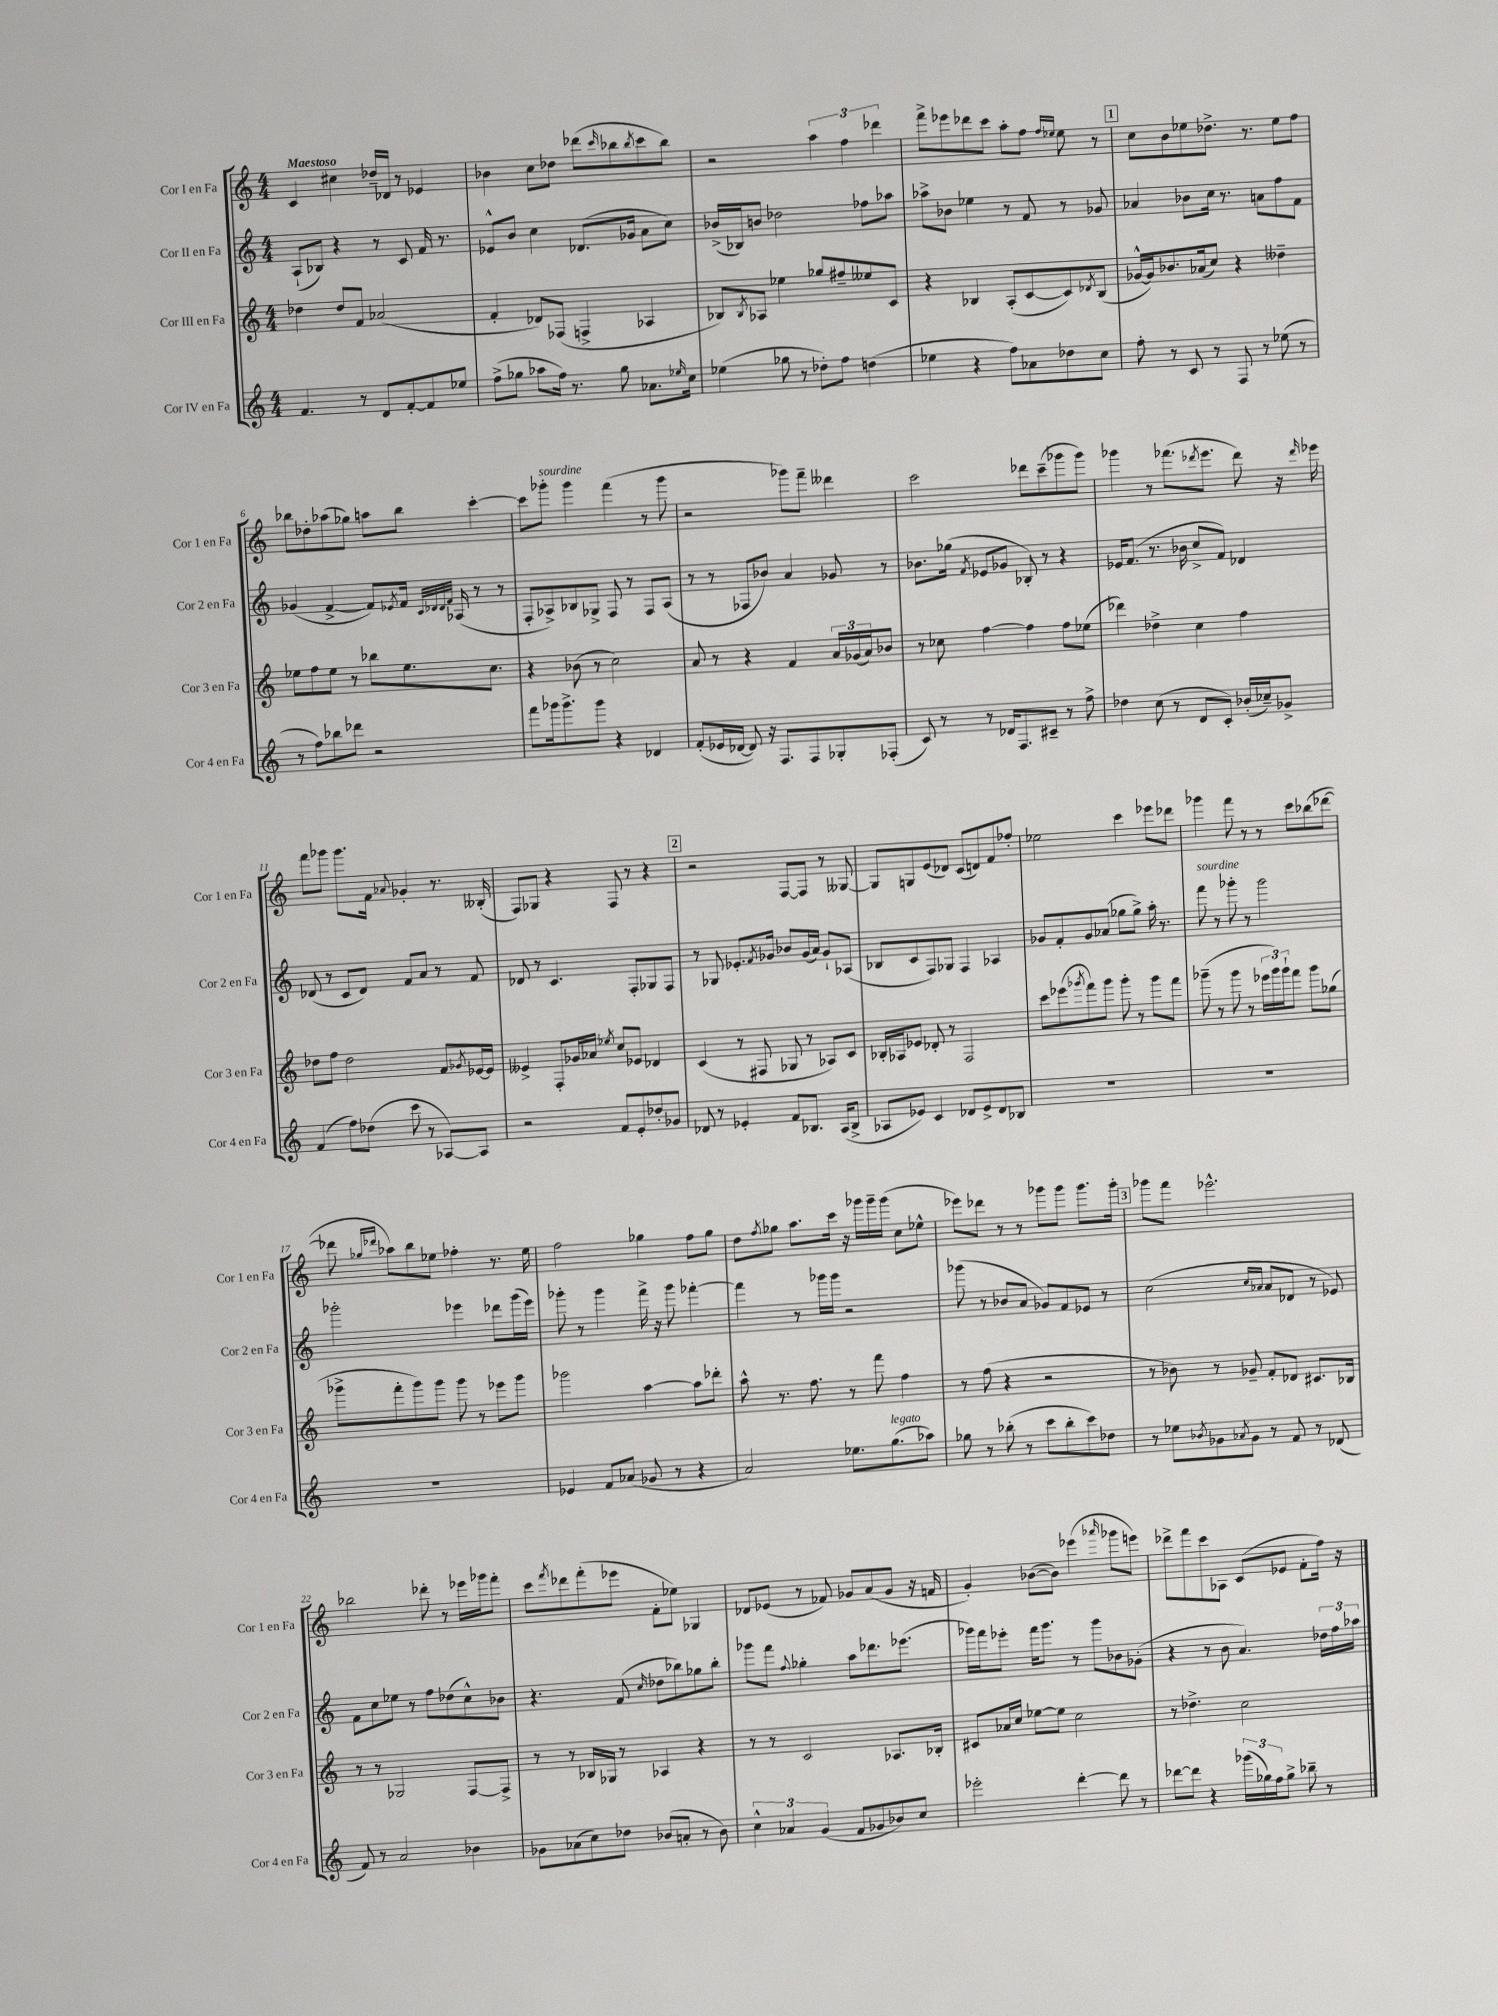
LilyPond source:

<<
\new StaffGroup <<
\new Staff = "s0" \with { instrumentName = "Cor I en Fa" shortInstrumentName = "Cor 1 en Fa" } {
    \clef treble \key c \major \numericTimeSignature \time 4/4 \tempo "Maestoso"
    c'4 cis''4 des''16-- des'16 r8 ees'4 |
    bes'4 c''8 des''8 des'''8( \grace { c'''16 } bes''8 \acciaccatura { bes''8 } c'''8 bes''8) |
    r2 \tuplet 3/2 { a''4 f''4 des'''4 } |
    f'''8-> ees'''8 des'''8 c'''8 a''8-. f''8 \grace { f''16 ees''16 } ees''8 r8 |
    \mark \markup { \box "1" } c''8 b'8 ees''8 des''8.-> r8. ees''8 f''8 |
    bes''8 des''8-. aes''8( ges''8) a''8 bes''8 c'''4~-. |
    c'''8 ges'''8-.^\markup { \italic "sourdine" } ges'''4 f'''4( r8 ges'''8 |
    r2 ges'''8) f'''8-- deses'''4 |
    c'''2 des'''8 c'''8--( ges'''8 ges'''8) |
    ges'''4 r8 fes'''8.( \acciaccatura { des'''8 } e'''8. des'''8) r16 \grace { des'''16 } ees'''16 |
    f'''8 ges'''8 ges'''8. f'16 \appoggiatura { aes'8 } ges'4-. r8. beses16-.( |
    f8) ges8 r4 f8 r8 r4 |
    \mark \markup { \box "2" } r2 f8~ f8 r8 geses8~ |
    geses8 g8 e'8( des'8) c'8( d'8) f'8 fes''8-. |
    ees''2 c'''4 ees'''8 des'''8 |
    ges'''4 f'''8 r8 r8 c'''8 bes''8( des'''8~ |
    des'''8 \grace { ges''16 des'''16 } aes''8) b''8 ees''8 fes''4-. r8. ees''16 |
    f''2 ges''4 f''8 ges''8 |
    d''8 \acciaccatura { f''8 } ges''8 a''8. c'''16 r16 ges'''16 ges'''16-- ges'''16( c''8 ees''8-^ |
    ees'''8) des'''8 r8 r8 ges'''8 ges'''8 ges'''8. ges'''16-. |
    \mark \markup { \box "3" } ges'''8 f'''8 ees'''2.-^ |
    bes''2 des'''8-. r8 ees'''16 ges'''16 f'''8-. |
    c'''8 \acciaccatura { f'''8 } des'''8 f'''8-.( ees'''8 f'8-. ees''8) ges4 |
    des'8 ees'8( r8 fes'8) ges'8 a'8( ges'8 r16 f'16 |
    g'4-.) bes'8~( bes'8) ees'''4( \grace { aes'''16 } ges'''8 e'''8) |
    des'''8-> f'''8 c'''8 aes8 c'8( ees'8 f'8-. f''16) r16 \bar "|." |
}
\new Staff = "s1" \with { instrumentName = "Cor II en Fa" shortInstrumentName = "Cor 2 en Fa" } {
    \clef treble \key c \major \numericTimeSignature \time 4/4
    a8-!( bes8) r4 r8 c'8 f'16 r8. |
    ees'8-^ b'8 c''4 des'8.( ges'16 a'8 c''8) |
    bes'16->( bes16) b'8 des''2 fes''8 aes''8 |
    aes''8-> bes'8 ees''4 r8 f'8 r8 ges'8 |
    \mark \markup { \box "1" } aes'4 bes'8 c''16 r8. a'8 f''8 f'8 |
    ges'4( f'4~-> f'8) \acciaccatura { ees'8 } f'16 \grace { c'32 des'32 des'32 f'32 } aes16( r8 r8 |
    f8-. aes8->) bes8 ges8-> f8 r8 f8 aes8( |
    r8 r8 fes8 bes'8) a'4 ges'8 r8 |
    bes'8. ges''16( \acciaccatura { f'8 } ees'8 ges'8 bes8-.) r8 r4 |
    ees'16 f'8.( r8. bes'16 c''8-> f'8) des'4 |
    des'8( r8 c'8 des'8) f'8 a'8 r8 f'8 |
    des'8 r8 c'4. f8-. ges8 f8 |
    \mark \markup { \box "2" } r8 ges8 ees'8.-. \acciaccatura { f'8 } ges'16 bes'8 ges'16( a'16) ges'8-! aes8( |
    bes8 c'8 f8) ges8 f4 aes4 |
    ges'8 f'8-. ges'8 aes'8( ges''8 ges''8->) a''16-. r8. |
    f'''8^\markup { \italic "sourdine" } r8 ges'''8-. r8 ges'''2 |
    ges'''2-. ees'''4 des'''8 ges'''16( ees'''16) |
    ges'''8-. r8 ges'''4 f'''16-> r16 ges'''8 fes'''4~-. |
    fes'''4 r8 ges'''16 ges'''16 r2 |
    ges'''8( r8 bes'8 a'8 ges'8) f'8 ees'8 r8 |
    \mark \markup { \box "3" } c''2( \grace { c''16 aes'16 } aes'8 des'8 r8 ees'8) |
    f'8 c''8 ees''8 r8 f''8 des''8( c''8-^) bes'8 |
    r4. f'8( \grace { c''16 } des''8 bes''8) ges''8 bes''8-. |
    ges'''8 f'''8 \appoggiatura { f''8 } ges''4-. a''8 des'''8. ees'''8.( |
    ges'''16) f'''16 ees'''8-. f'''16 ges'''8. r8 ges'''8 bes'8 ges'8-.( |
    r4 r8 b'8 a'4.) \tuplet 3/2 { des''16 f''16 aes''16 } \bar "|." |
}
\new Staff = "s2" \with { instrumentName = "Cor III en Fa" shortInstrumentName = "Cor 3 en Fa" } {
    \clef treble \key c \major \numericTimeSignature \time 4/4
    des''4 des''8 f'8 aes'2( |
    f'4-. des'8) fes8( f4-> aes4 |
    bes8) \acciaccatura { bes8 } aes8 ees''4 ges''8 fis''8-- eeses''8 c'8 |
    r4 bes4 a8-.( c'8~ c'8) \acciaccatura { des'8 } bes8( |
    \mark \markup { \box "1" } ges'16~-^ ges'16) bes'8. aes'16( c''8) r4 deses''4-- |
    ees''8 f''8 ees''8 r8 bes''8 ees''8. c''8. |
    r4 bes'8( r8 c''2) |
    a'8 r8 r4 f'4 \tuplet 3/2 { a'16 ges'16( a'16) } bes'8 |
    r8 ces''8 f''4~ f''4 f''8 ees''8( |
    des'''4) des''4-> c''4 f''4 |
    des''8 f''8 des''2 f'8 \acciaccatura { ges'8 } ees'16~ ees'16 |
    eeses'4-> f8-. ges'16 aes'16 \acciaccatura { ees''8 } c''8 ees'8 des'4 |
    \mark \markup { \box "2" } c'4( r8 fis8 ges8 r8 aes8) c'8 |
    bes16-. aes16 ees'8 des'8-. r8 f2 |
    c'''8 ees'''8( \acciaccatura { ges'''8 } f'''8) ges'''8 ges'''8-. r8 ges'''8 f'''8 |
    ges'''8--( r8 ges'''8 r8 \tuplet 3/2 { ees'''16 ges'''16) ges'''16-! } f'''8 ges'''8 ges''8( |
    ges'''8-> f'''8-. ges'''8) ges'''8 ges'''8 r8 ees'''8 ges'''8 |
    ges'''2 a''4~ a''8 des'''8-. |
    a''8-^ r8. f''8. r8 f'''8 f''4 |
    r8 f''8( r4 r2 |
    \mark \markup { \box "3" } r8 bes'8) r8 ges'8-- f'8-. des'8 cis'8. bes16 |
    r8 r8 ges2 f8~ f8-> |
    r8 r8 bes16 ges16 r8 aes4 r4 |
    r8 r8 c'2 aes8. bes16-. |
    cis'8 aes'16 c''16 ees''8~ ees''8 c''2 |
    r8 des''4.-> c''2 \bar "|." |
}
\new Staff = "s3" \with { instrumentName = "Cor IV en Fa" shortInstrumentName = "Cor 4 en Fa" } {
    \clef treble \key c \major \numericTimeSignature \time 4/4
    f'4. r8 d'8 f'8~-. f'8 ees''8 |
    f''8->( ges''8 aes''8 f''16) r8. ges''8 aes'8. \grace { ees''16 } c''16 |
    ees''4( ges''8 r8 des''8-.) f''8 d''4( |
    ees''4 r4 f''8) aes'8 des''8 c''8 |
    \mark \markup { \box "1" } f''8-. r8 c'8 r8 f8 r8 ees''8( r8 |
    r8 f''8) bes''8 des'''8 r2 |
    f'''8 ges'''16 ges'''8.-> ges'''8 r4 des'4 |
    f'8-.( ees'16 des'16~ des'8) r16 f8. f8 ges8-. fes8-.( |
    c'8) r8 r8 des'16 f8. cis'8-- r8 f''8-> |
    des''4 c''8( r8 d'8 c'8-.) bes'16-.( ces''16--) ges'8-> |
    f'4( f''8) des''8( c'''8 r8 aes8~) aes8 |
    r2 f'8 e'8-. des''8-. ges'8 |
    \mark \markup { \box "2" } des'8 r8 ees'4-. f'8 bes8. a16( bes8-> |
    aes8 ees'8) c'4 des'8 ees'8-> des'8 bes8 |
    R1 |
    R1 |
    R1 |
    ees'4 f'8 aes'8( ges'8 r8 r4 |
    a'2) ees''8. g''8.^\markup { \italic "legato" }( aes''8) |
    ges''8 r8 bes''8-.( r8 c'''8 bes''8-. c'''8) des''8 |
    \mark \markup { \box "3" } r8 ees''8 \acciaccatura { bes'8 } ges'8 \acciaccatura { aes'8 } ges'8 r8 f'8 r8 des'8( |
    f'8) r8 a'2 bes'4 |
    ges'8 aes'8( c''8) des''8 bes'8( a'8-. r8 bes'8) |
    \tuplet 3/2 { c''4-^ aes'4 g'4( } f'8 ges'8 bes'8) c''8 |
    ees'''2-. d'''4~-. d'''8 r8 |
    des'''8~ des'''8 r4 \tuplet 3/2 { ges'''16( ges''16) f''16 } ges''8-> bes''8-- r8 \bar "|." |
}
>>
>>
